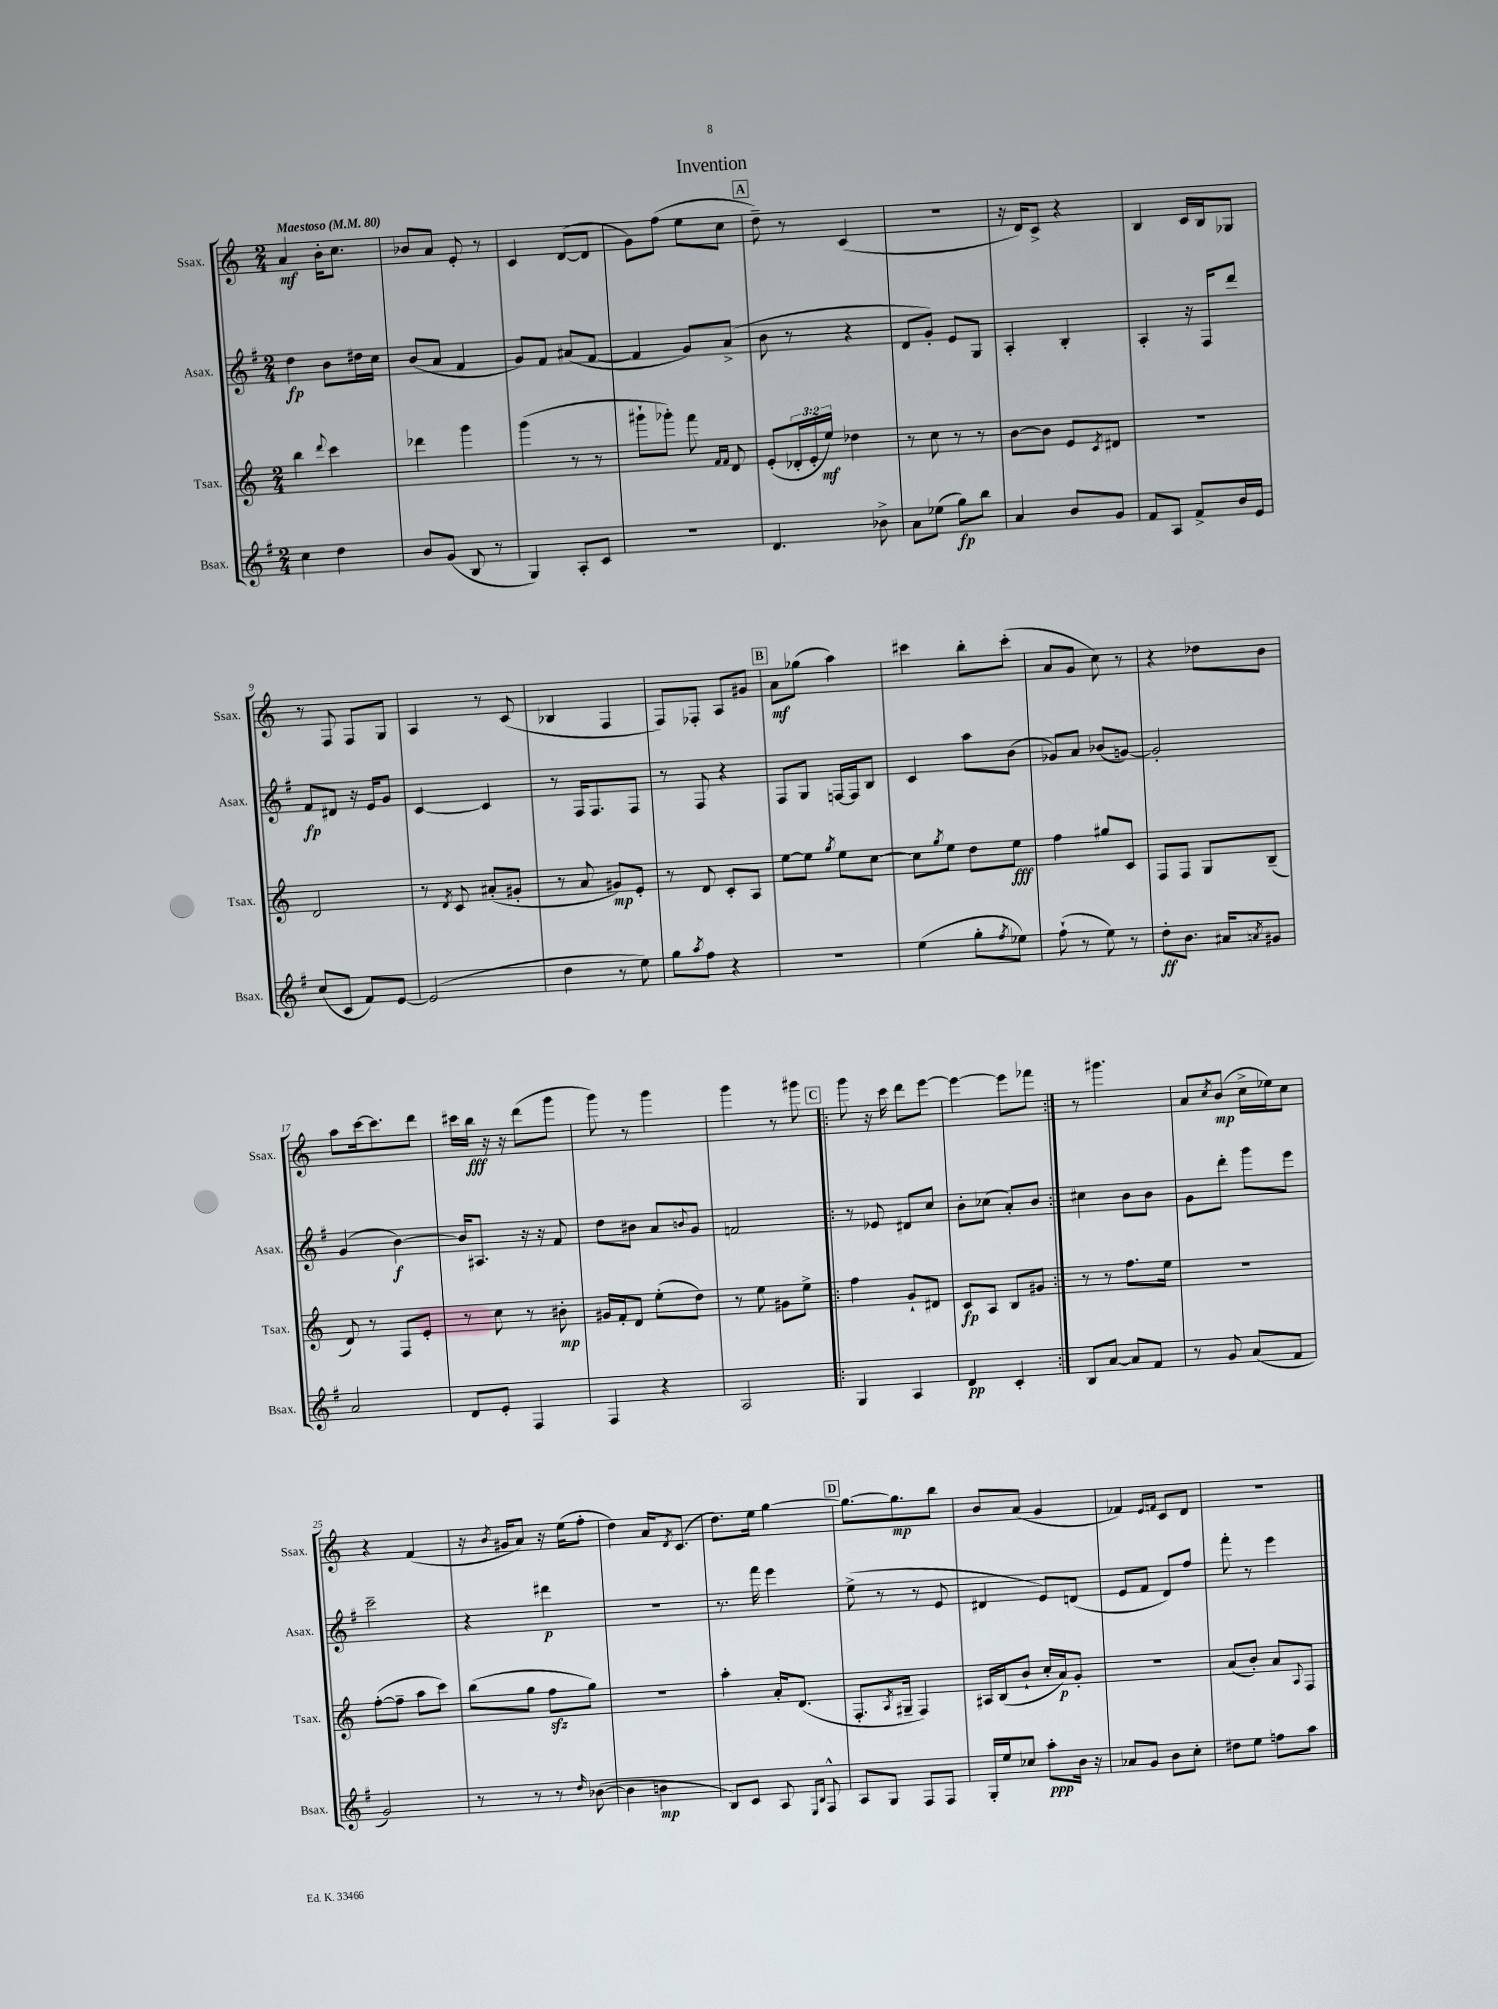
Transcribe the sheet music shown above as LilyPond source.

\header { title = "Invention" }
<<
\new StaffGroup <<
\new Staff = "s0" \with { instrumentName = "Ssax." shortInstrumentName = "Ssax." } {
    \clef treble \key c \major \numericTimeSignature \time 2/4 \tempo "Maestoso" 4 = 80
    a'4\mf b'16-. c''8. |
    bes'8 a'8 e'8-. r8 |
    c'4 d'8~( d'8 |
    g'8) f''8( e''8 c''8 |
    \mark \markup { \box "A" } d''8--) r8 c'4( |
    R2 |
    r16 d'16) c'8-> r4 |
    b4 c'16 b16 ges8 |
    r8 f8 f8 g8 |
    a4 r8 c'8( |
    bes4 f4 |
    f8) fes8-. a8 gis'8 |
    \mark \markup { \box "B" } a'8\mf ges''8( a''4) |
    cis'''4 b''8-. cis'''8-.( |
    a'8 g'8 c''8) r8 |
    r4 des''8 b'8 |
    a''8 c'''16~ c'''8. d'''8 |
    cis'''16 b''16\fff r16 r16 d'''8( g'''8 |
    g'''8) r8 g'''4 |
    g'''4 r8 gis'''8 |
    \repeat volta 2 { \mark \markup { \box "C" } g'''8 r16 c'''16 d'''8 e'''8~ |
    e'''4~ e'''8 fes'''8 | }
    r8 gis'''4. |
    a'8 \acciaccatura { c''8 } b'8\mp( c''16-> ees''16) c''8 |
    r4 f'4( |
    r16 \acciaccatura { b'8 } gis'16 a'8) r16 e''16( f''8-. |
    d''4) a'16 \acciaccatura { d'8 } c'8.( |
    d''8.) e''16 g''4~ |
    \mark \markup { \box "D" } g''8.~ g''8.\mp b''8 |
    b'8 a'8( g'4 |
    fes'4) \grace { e'16 f'16 } c'8 d'8 |
    r2 \bar "|." |
}
\new Staff = "s1" \with { instrumentName = "Asax." shortInstrumentName = "Asax." } {
    \clef treble \key g \major \numericTimeSignature \time 2/4
    d''4\fp b'8 dis''16 c''16 |
    b'8( a'8 fis'4 |
    g'8) fis'8 ais'8( fis'8~ |
    fis'4 g'8) a'8->( |
    \mark \markup { \box "A" } b'8 r8 r4 |
    d'8 g'8-.) e'8 g8 |
    a4-. b4-. |
    a4-. r16 fis16 d'''8 |
    fis'8\fp dis'8 r16 e'16 g'8 |
    c'4~ c'4 |
    r8 fis16 fis8. fis8 |
    r8 fis8 r4 |
    \mark \markup { \box "B" } fis8 g8 f16~ f16 b8 |
    c'4 a''8 b'8( |
    ges'8) a'8 bes'8( g'8~) |
    g'2-. |
    g'4( b'4~\f) |
    b'16 ais8. r16 r16 fis'8 |
    d''8 bis'8 a'8 \appoggiatura { b'8 } g'8 |
    f'2 |
    \repeat volta 2 { \mark \markup { \box "C" } r8 ees'8 dis'8 c''8 |
    b'8-. ces''8( a'8-.) b'8 | }
    cis''4 b'8 b'8 |
    g'8 d'''8-. g'''8 e'''8 |
    c'''2-- |
    r4 dis'''4\p |
    r2 |
    r8. fis'''16 e'''4 |
    \mark \markup { \box "D" } e''8->( r8 r8 e'8 |
    dis'4 e'8) d'8( |
    e'8 fis'8 d'8) fis''8 |
    fis'''8-. r8 e'''4 \bar "|." |
}
\new Staff = "s2" \with { instrumentName = "Tsax." shortInstrumentName = "Tsax." } {
    \clef treble \key c \major \numericTimeSignature \time 2/4 \override Staff.TupletNumber.text = #tuplet-number::calc-fraction-text
    b''4 \appoggiatura { d'''8 } c'''4 |
    des'''4 g'''4 |
    g'''4( r8 r8 |
    gis'''8-! ges'''8-.) f'''8 \grace { f'16 f'16 } d'8 |
    \mark \markup { \box "A" } e'8-.( \tuplet 3/2 { des'16-. e'16-. e''16\mf) } des''4 |
    r8 c''8 r8 r8 |
    b'8~ b'8 e'8 \acciaccatura { c'8 } dis'8 |
    R2 |
    d'2 |
    r8 \acciaccatura { d'8 } c'8 ais'8-.( gis'8-. |
    r8 a'8 gis'8\mp) e'8-. |
    r8 d'8 c'8-. a8 |
    \mark \markup { \box "B" } e''8~ e''8 \acciaccatura { g''8 } e''8 c''8~ |
    c''8 \acciaccatura { g''8 } e''8 d''8 e''8\fff |
    f''4 gis''8 c'8 |
    f8 f8 g8 b8--( |
    d'8) r8 f8 e'8-. |
    r8 c''8 r8 bis'8-.\mp |
    gis'16 f'16-. d'8 e''8-.( d''8) |
    r8 e''8 gis'8 e''8-> |
    \repeat volta 2 { \mark \markup { \box "C" } f''4 g'8-! dis'8 |
    c'8\fp a8 b8 gis'8 | }
    r8 r8 f''8. e''16 |
    R2 |
    f''8~-.( f''8-- a''8 c'''8) |
    b''8( g''8 f''8\sfz g''8) |
    R2 |
    a''4-. a'16-. d'8.( |
    \mark \markup { \box "D" } f8.-. \acciaccatura { a8 } gis16-- f4) |
    ais16 b16( b'8-! c''16-. a'16\p) g'8-. |
    r2 |
    a'8( b'8-.) a'8 \appoggiatura { a8 } f8 \bar "|." |
}
\new Staff = "s3" \with { instrumentName = "Bsax." shortInstrumentName = "Bsax." } {
    \clef treble \key g \major \numericTimeSignature \time 2/4
    c''4 d''4 |
    b'8 g'8( b8 r8 |
    g4) a8-. c'8 |
    R2 |
    \mark \markup { \box "A" } d'4. bes'8-> |
    a'8 ees''8( g''8\fp) b''8 |
    a'4 b'8 g'8 |
    fis'8 a8 fis'8-> b'16 e'16 |
    c''8( c'8 fis'8) e'8~ |
    e'2( |
    d''4 r8 e''8) |
    g''8 \acciaccatura { a''8 } fis''8 r4 |
    \mark \markup { \box "B" } r2 |
    e''4( g''8-. \acciaccatura { fis''8 } ees''8) |
    fis''8-!( r8 e''8) r8 |
    d''8-.\ff b'8. ais'16 \acciaccatura { a'8 } gis'8 |
    a'2 |
    d'8 e'8-. fis4 |
    fis4 r4 |
    a2 |
    \repeat volta 2 { \mark \markup { \box "C" } g4 a4 |
    d'4\pp c'4-. | }
    b8 a'8~ a'8 fis'8 |
    r8 g'8 a'8( fis'8 |
    g'2) |
    r8 r8 r8 \grace { d''16 } bes'8~( |
    bes'4 b'4\mp |
    b8) c'8 a8 \grace { e16 b16 } fis8-^ |
    \mark \markup { \box "D" } a8 g8 fis8 fis8 |
    g16-. e''16 ces''8 a''8-.\ppp b'16 r16 |
    aes'8 g'8 b'8 c''8-. |
    dis''8 e''8 f''8 a''8 \bar "|." |
}
>>
>>
